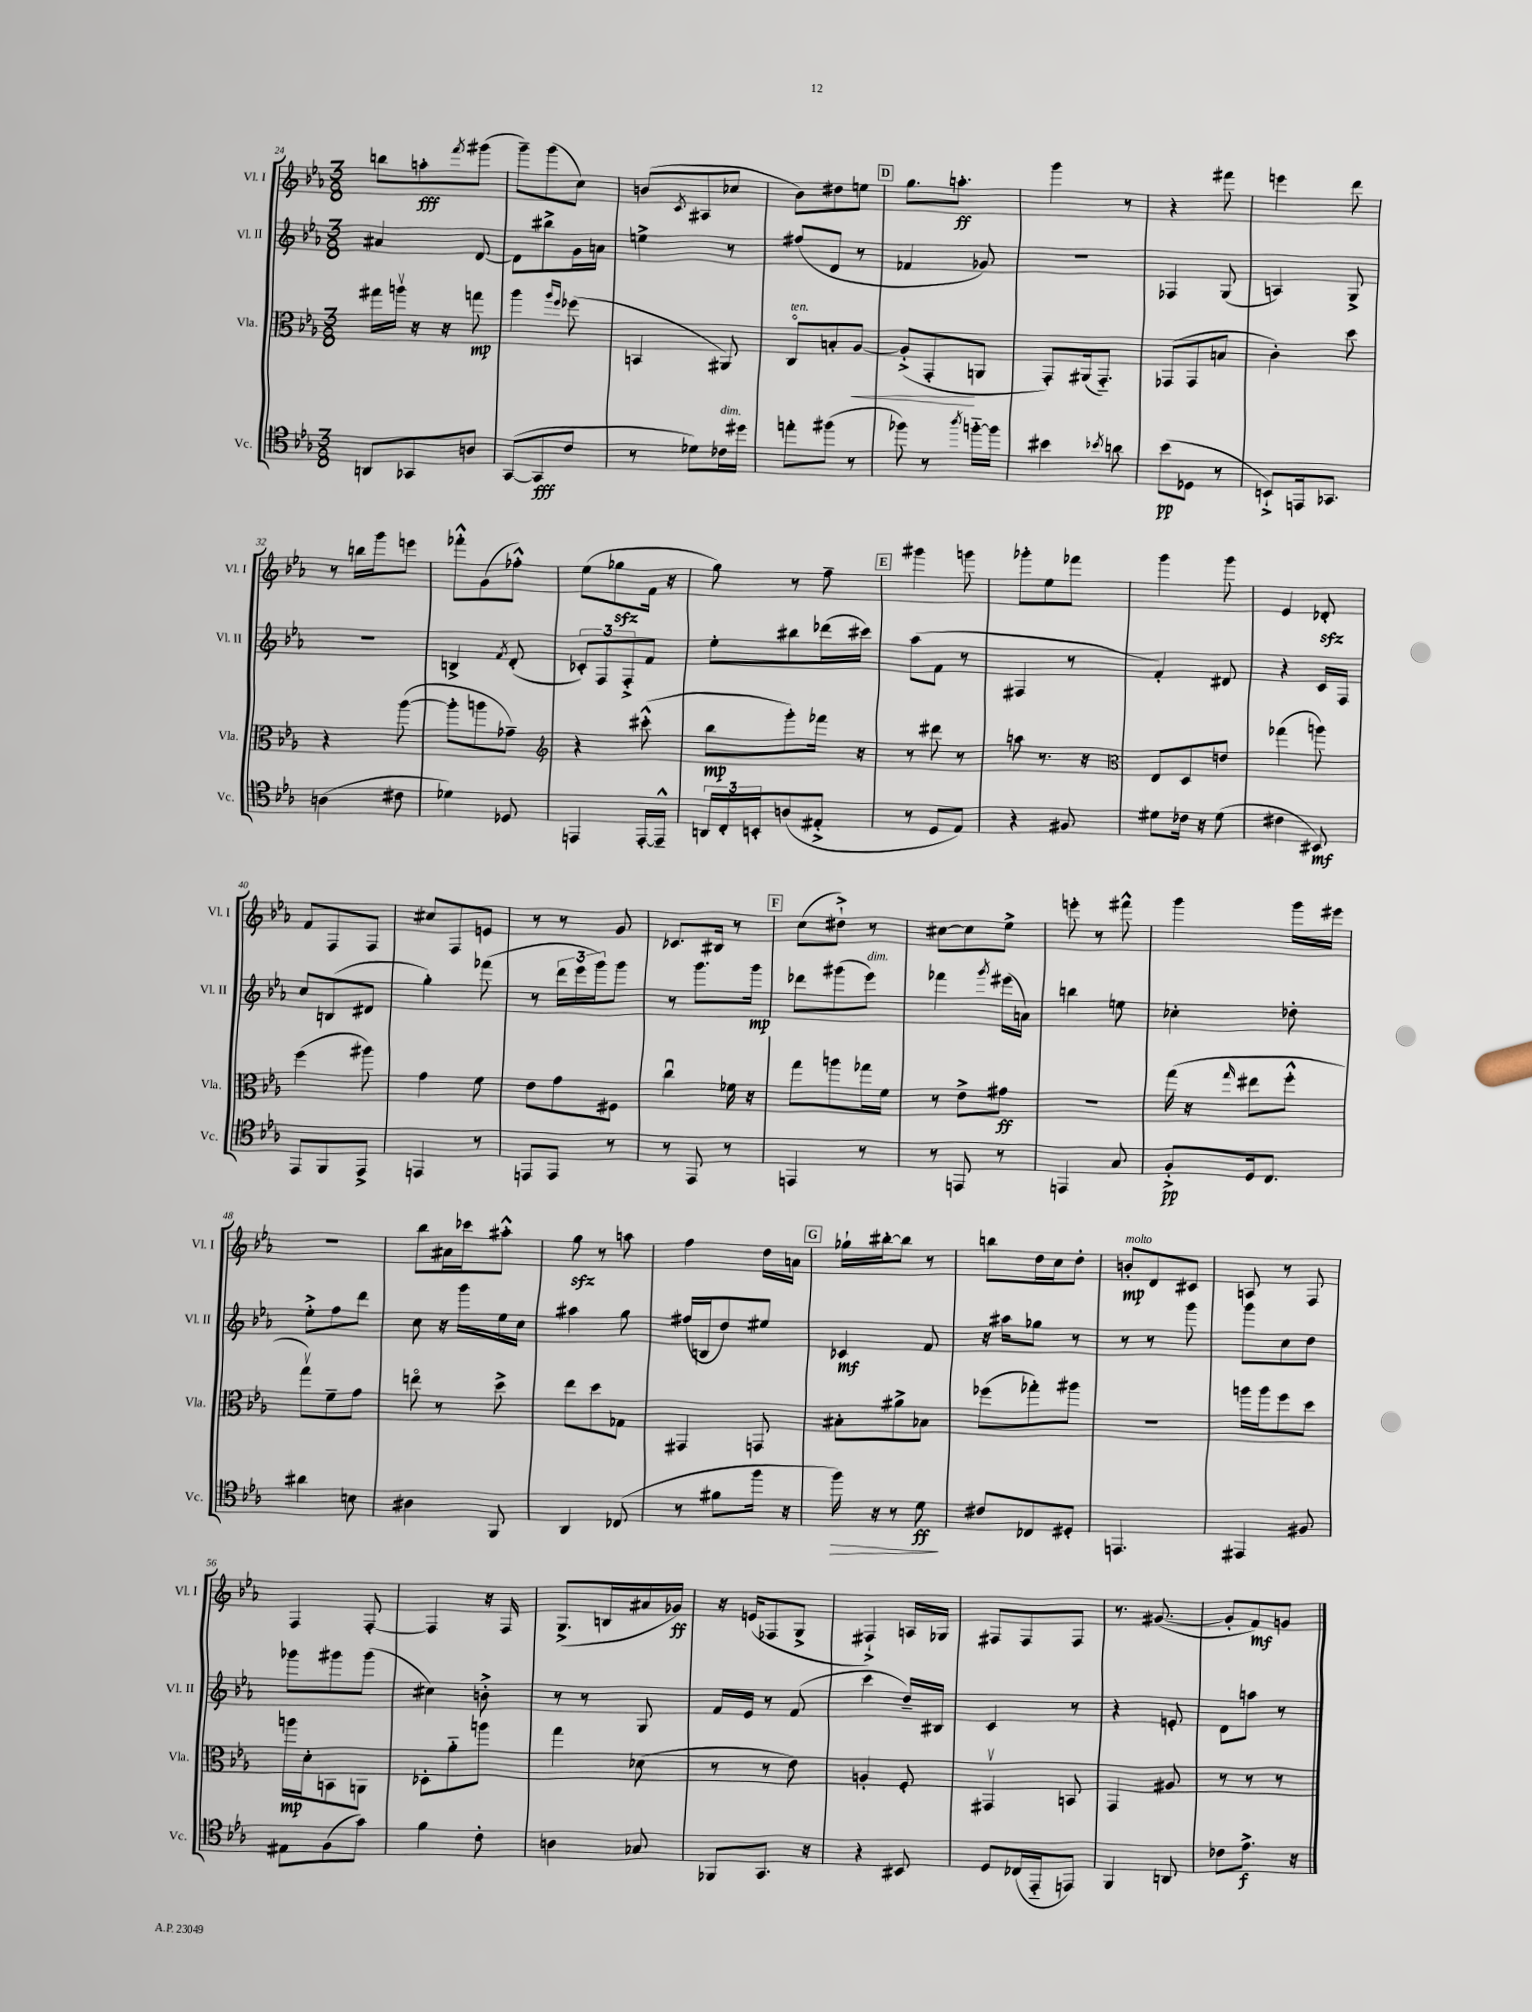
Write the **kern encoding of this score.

**kern	**dynam	**kern	**dynam	**kern	**dynam	**kern	**dynam
*part4	*part4	*part3	*part3	*part2	*part2	*part1	*part1
*staff4	*staff4	*staff3	*staff3	*staff2	*staff2	*staff1	*staff1
*I"Vc.	*	*I"Vla.	*	*I"Vl. II	*	*I"Vl. I	*
*I'Vc.	*	*I'Vla.	*	*I'Vl. II	*	*I'Vl. I	*
*clefC4	*	*clefC3	*	*clefG2	*	*clefG2	*
*k[b-e-a-]	*	*k[b-e-a-]	*	*k[b-e-a-]	*	*k[b-e-a-]	*
*M3/8	*	*M3/8	*	*M3/8	*	*M3/8	*
=24	=24	=24	=24	=24	=24	=24	=24
8AAn/L	.	16gg#X\LL	.	4a#X/	.	8bbn\L	.
.	.	16aanv\JJ	.	.	.	.	.
8GG-X/	.	16r	.	.	.	8aan'\	fff
.	.	16r	.	.	.	.	.
.	.	.	.	.	.	8qfff/	.
8An/J	.	8ggn\	mp	[8d/	.	(8ggg#X\J	.
=25	=25	=25	=25	=25	=25	=25	=25
([8GG/L	.	4aa-\	.	8d\L]	.	8ggg~\L)	.
8GG/]	fff	.	.	8bb#X^\	.	(8ggg\	.
.	.	16qqaa-/LL	.	.	.	.	.
.	.	16qqff/JJ	.	.	.	.	.
8c/J	.	(8ff-X\	.	16g\L	.	8cc\J)	.
.	.	.	.	16an\JJ	.	.	.
=26	=26	=26	=26	=26	=26	=26	=26
8r	.	4BBn/	.	4een^\	.	(8bn/L	.
.	.	.	.	.	.	8qc/	.
8d-X\L)	.	.	.	.	.	8A#X/	.
!LO:TX:a:i:t=dim.	!	!	!	!	!	!	!
16c-X\L	.	8AA#X/)	.	8r	.	8cc-X/J	.
16dd#X\JJ	.	.	.	.	.	.	.
=27	=27	=27	=27	=27	=27	=27	=27
!	!	!LO:TX:a:i:t=ten.	!	!	!	!	!
8een'\L	.	8C/L	.	(8ff#X/L	.	8b-\L)	.
(8ff#X\J	.	8Bn'/	.	8d/J	.	8dd#X\	.
!	!	!	!LO:HP:b	!	!	!	!
8r	.	[8A-/J	<	8r	.	8een\J	.
!!LO:REH:place=s1:t=D
=28	=28	=28	=28	=28	=28	=28	=28
8ff-X\)	.	(8A-'^/L]	.	4f-X/	.	8.gg\L	.
8r	.	8GG'/	.	.	.	.	.
.	.	.	.	.	.	8.aan'\J	ff
8qaa-/	.	.	.	.	.	.	.
[16ffn\LL	.	8AAn/J	[	8g-X/)	.	.	.
16ff\JJ]	.	.	.	.	.	.	.
=29	=29	=29	=29	=29	=29	=29	=29
4b#X\	.	8GG'/L)	.	4.r	.	4ggg\	.
.	.	(16AA#X/k	.	.	.	.	.
.	.	8.GG/J)	.	.	.	.	.
8qb-X/	.	.	.	.	.	.	.
8an\	.	.	.	.	.	8r	.
=30	=30	=30	=30	=30	=30	=30	=30
(8b-\L	pp	(8GG-X/L	.	4F-X/	.	4r	.
8D-X\J	.	8GG-/	.	.	.	.	.
8r	.	8Bn/J	.	(8G/	.	8fff#X\	.
=31	=31	=31	=31	=31	=31	=31	=31
8BBn`^/L)	.	4c'\)	.	4An/)	.	4eeen\	.
16EEn/k	.	.	.	.	.	.	.
8.GG-X/J	.	.	.	.	.	.	.
.	.	8dd\	.	8G^/	.	8ddd\	.
!!LO:LB:g=z
=32	=32	=32	=32	=32	=32	=32	=32
(4An\	.	4r	.	4.r	.	8r	.
.	.	.	.	.	.	16bbn\LL	.
.	.	.	.	.	.	16ggg\J	.
8c#X\	.	([8aa-\	.	.	.	8eeen\J	.
=33	=33	=33	=33	=33	=33	=33	=33
4d-X\)	.	8aa-'\L]	.	4Bn^/	.	8fff-X'^^\L	.
.	.	8aan\	.	.	.	(8g\	.
.	.	.	.	8qf/	.	.	.
8D-X/	.	8g-X~\J)	.	(8d'/	.	8ff-X'^^\J)	.
=34	=34	=34	=34	=34	=34	=34	=34
*	*	*clefG2	*	*	*	*	*
4EEn/	.	4r	.	12c-X'/L)	.	(8ee-\L	.
.	.	.	.	12F/	.	.	.
.	.	.	.	.	.	8gg-Xzz\	.
.	.	.	.	12F'^/	.	.	.
[16EE'/LL	.	(8ccc#X'^^\	.	8f/J	.	16f\Jk	.
16EE~^^/JJ]	.	.	.	.	.	16r	.
=35	=35	=35	=35	=35	=35	=35	=35
24AAn/LL	.	8bb-\L	mp	8ee-'\L	.	8gg\)	.
24C'/	.	.	.	.	.	.	.
24BBn'/J	.	.	.	.	.	.	.
(8An/	.	8ggg'\)	.	8bb#X\	.	8r	.
8E#X'^/J	.	16fff-X\Jk	.	(16ddd-X\L	.	8ff~\	.
.	.	16r	.	16ccc#X\JJ)	.	.	.
!!LO:REH:place=s1:t=E
=36	=36	=36	=36	=36	=36	=36	=36
8r	.	8r	.	(8aa-\L	.	4ggg#X\	.
8D/L	.	8ddd#X\	.	8f\J	.	.	.
8E-/J)	.	8r	.	8r	.	8gggn\	.
=37	=37	=37	=37	=37	=37	=37	=37
4r	.	8aan\	.	4F#X/	.	8ggg-X'\L	.
.	.	8.r	.	.	.	8ee-\	.
8F#X/	.	.	.	8r	.	8fff-X\J	.
.	.	16r	.	.	.	.	.
=38	=38	=38	=38	=38	=38	=38	=38
*	*	*clefC3	*	*	*	*	*
8d#X\L	.	8E-/L	.	4f'/)	.	4ggg\	.
16c-X\Jk	.	8D/	.	.	.	.	.
16r	.	.	.	.	.	.	.
(8d#\	.	8en/J	.	8d#X/	.	8ggg\	.
=39	=39	=39	=39	=39	=39	=39	=39
4c#X\	.	(4gg-X\	.	4r	.	4e-/	.
8BB#X/)	mf	8aan\)	.	16c/LL	.	8d-Xzz'/	.
.	.	.	.	16F/JJ	.	.	.
!!LO:LB:g=z
=40	=40	=40	=40	=40	=40	=40	=40
8EE-/L	.	(4ff\	.	8cc/L	.	8f/L	.
8FF/	.	.	.	(8Bn/	.	8F/	.
8EE-^/J	.	8aa#X\)	.	8d#X/J	.	8F/J	.
=41	=41	=41	=41	=41	=41	=41	=41
4EEn/	.	4g\	.	4gg'\)	.	8cc#X/L	.
.	.	.	.	.	.	8F/	.
8r	.	8f\	.	(8fff-X\	.	8en/J	.
=42	=42	=42	=42	=42	=42	=42	=42
8EEn/L	.	8e-\L	.	8r	.	8r	.
8EE/J	.	8g\	.	24ddd\LL	.	8r	.
.	.	.	.	24eee-\	.	.	.
.	.	.	.	24ggg\J)	.	.	.
8r	.	8F#X\J	.	8ggg\J	.	8g/	.
=43	=43	=43	=43	=43	=43	=43	=43
8r	.	4ccu\	.	8r	.	8.c-X/L	.
8EE-/	.	.	.	8.ggg\L	.	.	.
.	.	.	.	.	.	16B#X/Jk	.
8r	.	16f-X\	.	.	.	8r	.
.	.	16r	.	16ggg\Jk	mp	.	.
!!LO:REH:place=s1:t=F
=44	=44	=44	=44	=44	=44	=44	=44
4EEn/	.	8gg\L	.	8ddd-X\L	.	(8cc\L	.
.	.	8aan\	.	(8ggg#X\	.	8dd#X`^\J)	.
!	!	!	!	!LO:TX:a:i:t=dim.	!	!	!
8r	.	16gg-X\L	.	8eee-\J)	.	8r	.
.	.	16f\JJ	.	.	.	.	.
=45	=45	=45	=45	=45	=45	=45	=45
8r	.	8r	.	4fff-X\	.	[8cc#X\L	.
8EEn/	.	8e-^\L	.	.	.	8cc#\]	.
.	.	.	.	8qggg/	.	.	.
8r	.	8g#X\J	ff	(16eee#X\LL	.	8ee-^\J	.
.	.	.	.	16an\JJ)	.	.	.
=46	=46	=46	=46	=46	=46	=46	=46
4EEn/	.	4.r	.	4bbn\	.	8eeen'\	.
.	.	.	.	.	.	8r	.
8G/	.	.	.	8een\	.	8fff#X^^\	.
=47	=47	=47	=47	=47	=47	=47	=47
8F'^/L	pp	(16gg\	.	4cc-X'\	.	4ggg\	.
.	.	16r	.	.	.	.	.
.	.	16qqgg/	.	.	.	.	.
16D/k	.	8ee#X\L	.	.	.	.	.
8.C/J	.	.	.	.	.	.	.
.	.	8ff'^^\J	.	8dd-X'\	.	16ggg\LL	.
.	.	.	.	.	.	16eee#X\JJ	.
!!LO:LB:g=z
=48	=48	=48	=48	=48	=48	=48	=48
4a#X\	.	8ggv\L)	.	8ee-'^\L	.	4.r	.
.	.	8f~\	.	8ff\	.	.	.
8Bn\	.	8g\J	.	8ddd\J	.	.	.
=49	=49	=49	=49	=49	=49	=49	=49
4A#X\	.	8een\	.	8cc\	.	8bb-\L	.
.	.	8r	.	16r	.	16a#X\L	.
.	.	.	.	16ggg\LL	.	16ccc-X\J	.
8FF/	.	8dd^\	.	16ee-\	.	8aa#X'^^\J	.
.	.	.	.	16cc\JJ	.	.	.
=50	=50	=50	=50	=50	=50	=50	=50
4AA-/	.	8ee-\L	.	4aa#X\	.	8ggzz\	.
.	.	8dd\	.	.	.	8r	.
(8C-X/	.	8G-X\J	.	8gg\	.	8aan\	.
=51	=51	=51	=51	=51	=51	=51	=51
8r	.	4GG#X/	.	(16ff#X/LL	.	4ff\	.
.	.	.	.	16Bn/J	.	.	.
8f#X\L	.	.	.	8dd/)	.	.	.
16ff\Jk	.	8GGn/	.	8ee#X/J	.	16dd\LL	.
16r	.	.	.	.	.	16an\JJ	.
!!LO:REH:place=s1:t=G
=52	=52	=52	=52	=52	=52	=52	=52
!	!LO:HP:b	!	!	!	!	!	!
16ff\)	>	8B#X'\L	.	4c-X/	mf	16gg-X`\LL	.
16r	.	.	.	.	.	[16bb#X'\J	.
8r	.	8a#X^\	.	.	.	8bb#\J]	.
8d\	ff	8B-X\J	.	8f/	.	8r	.
.	]	.	.	.	.	.	.
=53	=53	=53	=53	=53	=53	=53	=53
8c#X/L	.	(8ff-X\L	.	16r	.	8bbn\L	.
.	.	.	.	16aa#X\KL	.	.	.
8C-X/	.	8gg-X'\)	.	8gg-X\J	.	16dd\L	.
.	.	.	.	.	.	16cc\J	.
8D#X'/J	.	8aa#X\J	.	8r	.	8dd'\J	.
=54	=54	=54	=54	=54	=54	=54	=54
!	!	!	!	!	!	!LO:TX:a:i:t=molto	!
4.EEn/	.	4.r	.	8r	.	8bn'/L	mp
.	.	.	.	8r	.	8d/	.
.	.	.	.	8ggg\	.	8c#X/J	.
=55	=55	=55	=55	=55	=55	=55	=55
4EE#X/	.	16aan\LL	.	8ggg\L	.	8An/	.
.	.	16aa\J	.	.	.	.	.
.	.	8ff\	.	8cc\	.	8r	.
8F#X/	.	8dd\J	.	8dd\J	.	8F/	.
!!LO:LB:g=z
=56	=56	=56	=56	=56	=56	=56	=56
8E#X\L	.	16aan\LL	mp	8ggg-X\L	.	4F/	.
.	.	16d'\J	.	.	.	.	.
(8F\	.	8BBn\	.	8ggg#X\	.	.	.
8g\J)	.	8AAn\J	.	(8ggg#\J	.	[8F'/	.
=57	=57	=57	=57	=57	=57	=57	=57
4f\	.	8D-X'\L	.	4cc#X\)	.	4F/]	.
.	.	8a-\	.	.	.	.	.
8c'\	.	8aan\J	.	8bn'^\	.	16r	.
.	.	.	.	.	.	16F/	.
=58	=58	=58	=58	=58	=58	=58	=58
4An\	.	4gg\	.	8r	.	(8.G^/L	.
.	.	.	.	8r	.	.	.
.	.	.	.	.	.	16Bn/L	.
8G-X/	.	(8d-X\	.	8G/	.	16a#X/	.
.	.	.	.	.	.	16g-X/JJ)	ff
=59	=59	=59	=59	=59	=59	=59	=59
8FF-X/L	.	8r	.	16f/LL	.	16r	.
.	.	.	.	16e-/JJ	.	(16en/KL	.
8.GG/J	.	8r	.	8r	.	8F-X/	.
.	.	8e-\)	.	(8f/	.	8G^/J	.
16r	.	.	.	.	.	.	.
=60	=60	=60	=60	=60	=60	=60	=60
4r	.	4An'/	.	4ccc\	.	4F#X`^/)	.
8BB#X/	.	8F'/	.	16dd~/LL)	.	16An/LL	.
.	.	.	.	16B#X/JJ	.	16G-X/JJ	.
=61	=61	=61	=61	=61	=61	=61	=61
8D/L	.	4GG#Xv/	.	4c/	.	8F#X/L	.
(16C-X/L	.	.	.	.	.	8F#/	.
16EE-/J	.	.	.	.	.	.	.
8EEn/J)	.	8BBn/	.	8r	.	8F#/J	.
=62	=62	=62	=62	=62	=62	=62	=62
4FF/	.	4GG/	.	4r	.	8.r	.
.	.	.	.	.	.	([8.g#X/	.
8AAn/	.	8A#X/	.	8en'/	.	.	.
=63	=63	=63	=63	=63	=63	=63	=63
8c-X\L	.	8r	.	8d\L	.	8g#'/L]	.
8.e-^\J	f	8r	.	8aan\J	.	8f/)	mf
.	.	8r	.	8r	.	8gn/J	.
16r	.	.	.	.	.	.	.
==	==	==	==	==	==	==	==
*-	*-	*-	*-	*-	*-	*-	*-
